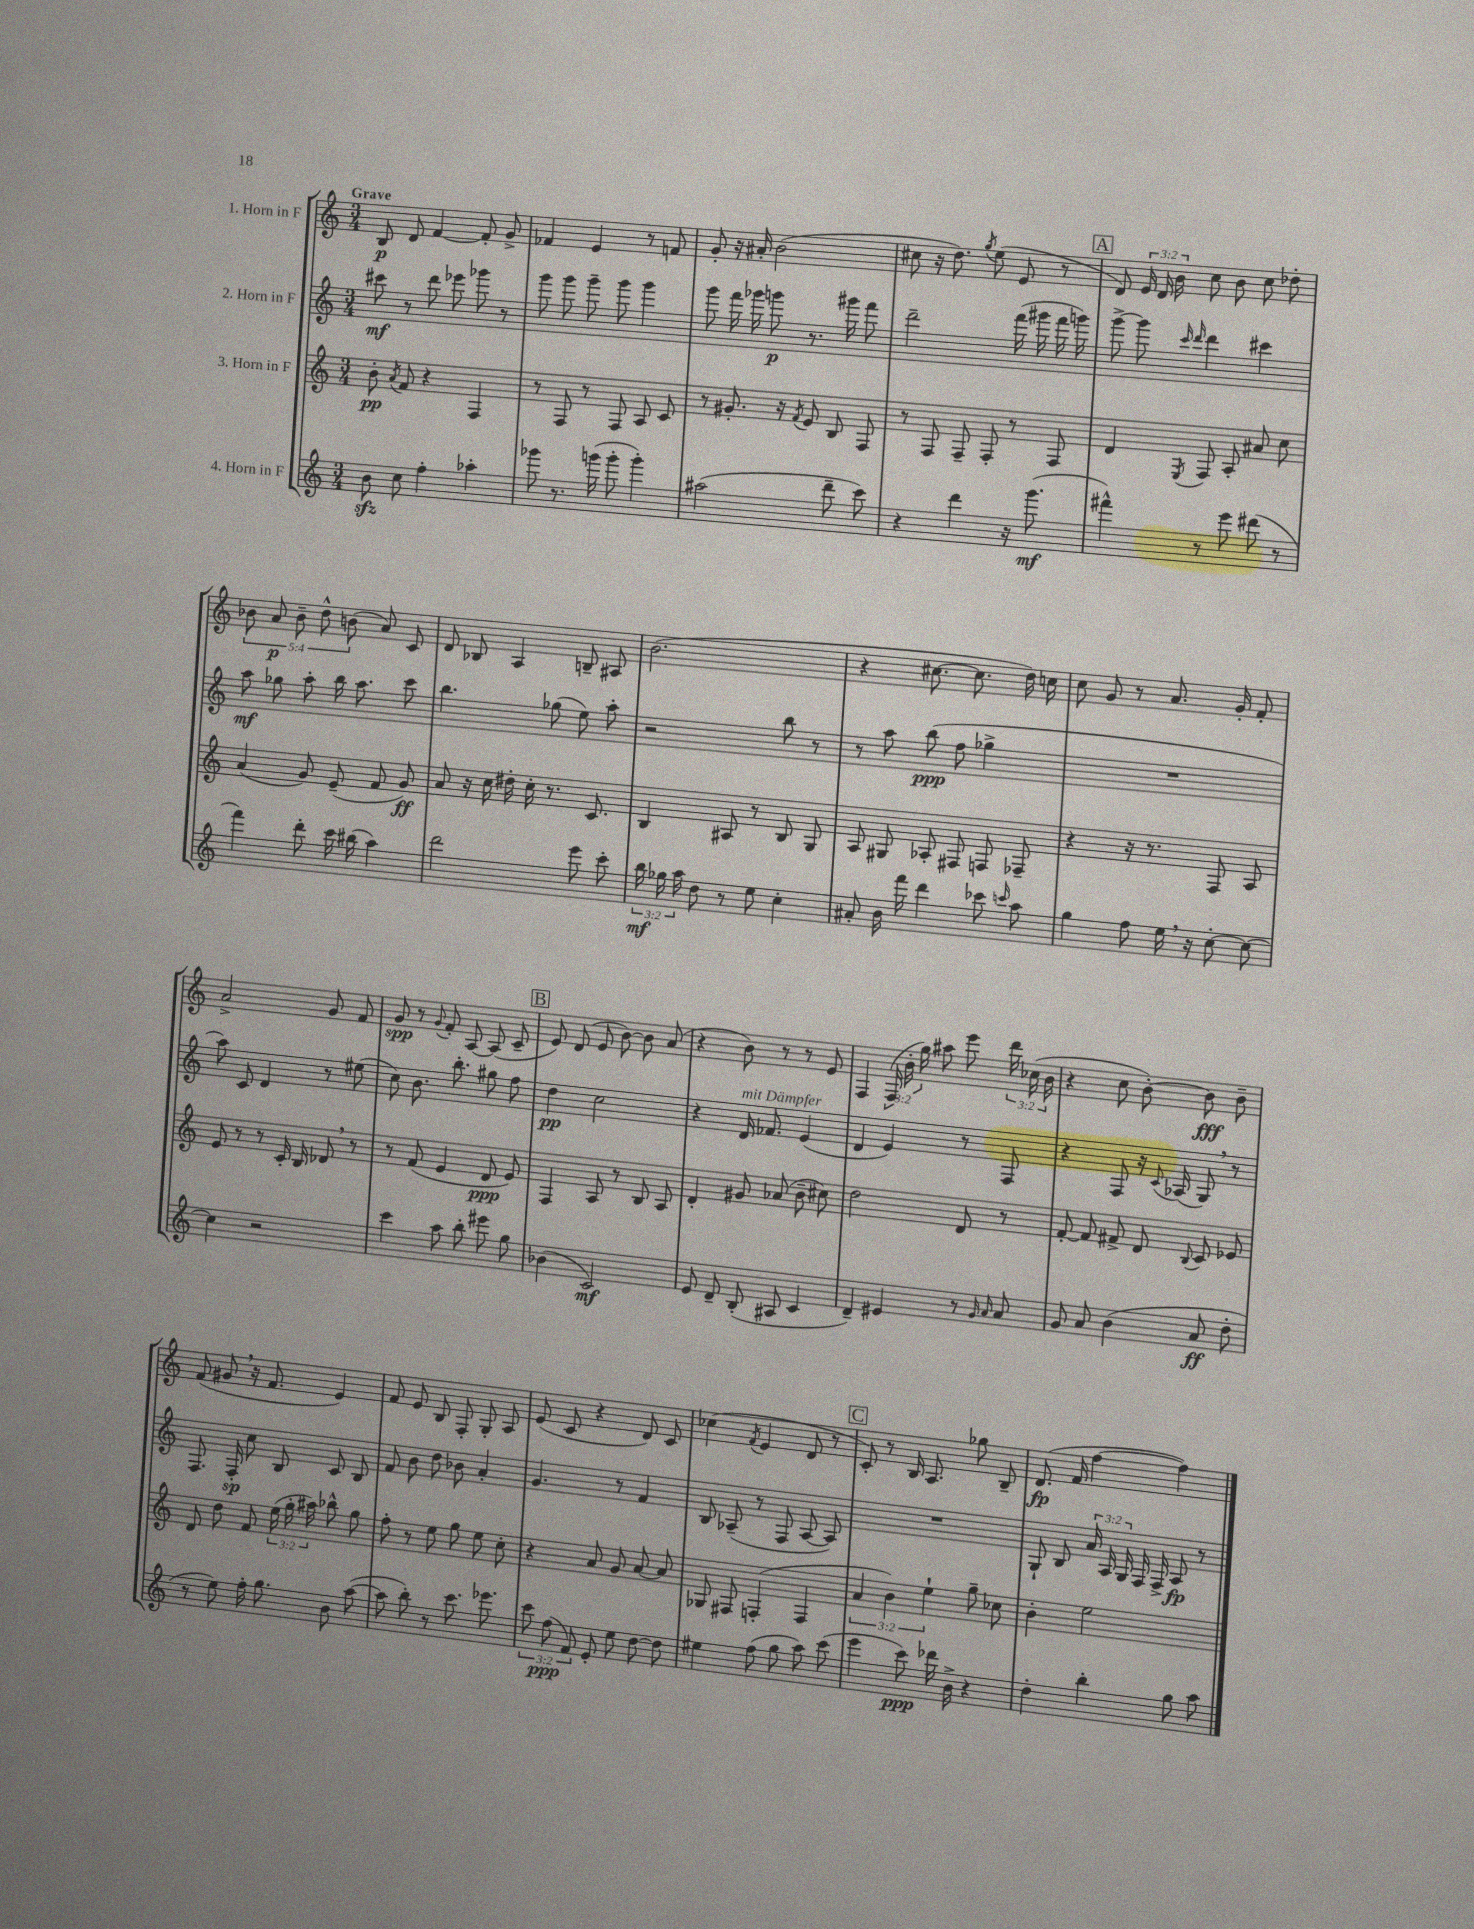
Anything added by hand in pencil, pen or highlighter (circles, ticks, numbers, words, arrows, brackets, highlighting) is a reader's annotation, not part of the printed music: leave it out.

**kern	**dynam	**kern	**dynam	**kern	**dynam	**kern	**dynam
*part4	*part4	*part3	*part3	*part2	*part2	*part1	*part1
*staff4	*staff4	*staff3	*staff3	*staff2	*staff2	*staff1	*staff1
*I"4. Horn in F	*	*I"3. Horn in F	*	*I"2. Horn in F	*	*I"1. Horn in F	*
*clefG2	*	*clefG2	*	*clefG2	*	*clefG2	*
*k[]	*	*k[]	*	*k[]	*	*k[]	*
*M3/4	*	*M3/4	*	*M3/4	*	*M3/4	*
=1	=1	=1	=1	=1	=1	=1	=1
!	!	!	!	!	!	!LO:TX:a:B:t=Grave	!
8bzz\	.	8b'\	pp	8ccc#X\	mf	8B/	p
.	.	8qa/	.	.	.	.	.
8cc\	.	8f/	.	8r	.	8d/	.
4ff'\	.	4r	.	8ddd\	.	[4f/	.
.	.	.	.	8eee-X\	.	.	.
4aa-X'\	.	4F/	.	8ggg-X\	.	8f'/]	.
.	.	.	.	8r	.	8g^/	.
=2	=2	=2	=2	=2	=2	=2	=2
8ggg-X\	.	8r	.	8ggg\	.	4f-X/	.
8.r	.	8F/	.	8ggg\	.	.	.
.	.	8r	.	8ggg~\	.	4e/	.
(16gggn\	.	.	.	.	.	.	.
8ggg'\	.	8F/	.	8ggg\	.	.	.
4ggg'\)	.	8A/	.	4ggg\	.	8r	.
.	.	8c/	.	.	.	8fn/	.
=3	=3	=3	=3	=3	=3	=3	=3
(2aa#X\	.	8r	.	8ggg\	.	8g'/	.
.	.	8.g#X'/	.	16fff\	.	16r	.
.	.	.	.	16ggg-X\	.	16a#X'/	.
.	.	.	.	8gggn\	p	(2b\	.
.	.	16r	.	.	.	.	.
.	.	8qf/	.	.	.	.	.
.	.	8e/	.	8.r	.	.	.
8ddd~\	.	8B/	.	.	.	.	.
.	.	.	.	16ggg#X\	.	.	.
8ccc\)	.	8F/	.	8fff\	.	.	.
=4	=4	=4	=4	=4	=4	=4	=4
4r	.	8r	.	2ddd~\	.	8cc#X\	.
.	.	8F/	.	.	.	16r	.
.	.	.	.	.	.	8.dd\)	.
4ddd\	.	8F~/	.	.	.	.	.
.	.	.	.	.	.	8qgg/	.
.	.	8F'/	.	.	.	(8ee\	.
16r	.	8r	.	(16fff\	.	8e/	.
(8.ggg\	mf	.	.	16ggg#X\	.	.	.
.	.	8F/	.	16fff\	.	8r	.
.	.	.	.	16gggn\)	.	.	.
!!LO:REH:place=s1:t=A
=5	=5	=5	=5	=5	=5	=5	=5
4fff#X^^\)	.	4d/	.	[8ggg^\	.	8d/)	.
.	.	.	.	8ggg\]	.	24e/	.
.	.	.	.	.	.	24d/	.
.	.	.	.	.	.	24b\	.
.	.	.	.	16qqccc/	.	.	.
.	.	8qE/	.	16qqddd/	.	.	.
8r	.	8F/	.	4ddd\	.	8cc\	.
8eee\	.	8A'/	.	.	.	8b\	.
(8ddd#X\	.	8a#X/	.	4ccc#X\	.	8cc\	.
8r	.	8cc\	.	.	.	8dd-X'\	.
!!LO:LB:g=z
=6	=6	=6	=6	=6	=6	=6	=6
4fff\)	.	(4a/	.	8aa\	mf	10b-X\	.
.	.	.	.	.	.	10a/	p
.	.	.	.	8gg-X\	.	.	.
.	.	.	.	.	.	10b-~\	.
8ddd'\	.	8g/)	.	8aa'\	.	.	.
.	.	.	.	.	.	10dd^^\	.
16ccc\	.	(8e~/	.	16bb\	.	.	.
.	.	.	.	.	.	(10bn\	.
(16bb#X\	.	.	.	8.aa\	.	.	.
4aa\)	.	8f/	.	.	.	8a/)	.
.	.	8g/)	ff	8ccc\	.	8c/	.
=7	=7	=7	=7	=7	=7	=7	=7
2ddd\	.	8a/	.	4.bb\	.	8d/	.
.	.	16r	.	.	.	8B-X/	.
.	.	16cc\	.	.	.	.	.
.	.	16dd#X'\	.	.	.	4A/	.
.	.	16cc'\	.	.	.	.	.
.	.	8.r	.	(8gg-X\	.	.	.
8eee\	.	.	.	8ee\)	.	8Bn~/	.
.	.	8.c/	.	.	.	.	.
8ccc'\	.	.	.	8aa'\	.	8A#X/	.
=8	=8	=8	=8	=8	=8	=8	=8
24bb\	mf	4B/	.	2r	.	(2.b\	.
24gg-X\	.	.	.	.	.	.	.
24aa\	.	.	.	.	.	.	.
8dd\	.	.	.	.	.	.	.
8r	.	8A#X/	.	.	.	.	.
8ee\	.	8r	.	.	.	.	.
4cc'\	.	8B/	.	8bb\	.	.	.
.	.	8G/	.	8r	.	.	.
=9	=9	=9	=9	=9	=9	=9	=9
8a#X'/	.	8A/	.	8r	.	4r	.
16b\	.	8G#X/	.	8aa\	.	.	.
16fff\	.	.	.	.	.	.	.
4ddd\	.	8A-X'/	.	(8bb\	ppp	[8.cc#X\	.
.	.	8F#X/	.	8ff\	.	.	.
.	.	.	.	.	.	8.cc#\]	.
8ccc-X\	.	8Fn/	.	4gg-X^\	.	.	.
16qqcccn/	.	.	.	.	.	.	.
8aa\	.	8F-X~/	.	.	.	16dd\)	.
.	.	.	.	.	.	16ccn\	.
=10	=10	=10	=10	=10	=10	=10	=10
4gg\	.	4r	.	2.r	.	8cc\	.
.	.	.	.	.	.	8g/	.
8ff\	.	16r	.	.	.	8r	.
.	.	8.r	.	.	.	.	.
16ee,\	.	.	.	.	.	8.a/	.
16r	.	.	.	.	.	.	.
[8cc'\	.	8F/	.	.	.	.	.
.	.	.	.	.	.	16g'/	.
8cc\_	.	8A/	.	.	.	8f'/	.
!!LO:LB:g=z
=11	=11	=11	=11	=11	=11	=11	=11
4cc\]	.	8e/	.	8aa\)	.	2a^/	.
.	.	8r	.	8c/	.	.	.
2r	.	8r	.	4d/	.	.	.
.	.	16c'/	.	.	.	.	.
.	.	16B/	.	.	.	.	.
.	.	8d-X,/	.	8r	.	8g/	.
.	.	8r	.	(8ee#X\	.	8f/	.
=12	=12	=12	=12	=12	=12	=12	=12
4ccc\	.	8r	.	8cc\)	.	8g/	spp
.	.	(8f/	.	8.b\	.	8r	.
.	.	.	.	.	.	8qqg/	.
8aa\	.	4e/	.	.	.	8f'/	.
.	.	.	.	8.bb'\	.	.	.
8bb'\	.	.	.	.	.	[8A/	.
8eee#X\	.	8d/	ppp	8gg#X\	.	(8A/]	.
8gg\	.	8e/)	.	8ff\	.	8c~/	.
!!LO:REH:place=s1:t=B
=13	=13	=13	=13	=13	=13	=13	=13
(4b-X\	.	4F/	.	4dd\	pp	8e/)	.
.	.	.	.	.	.	(8d/	.
2c/)	mf	8A/	.	2cc\	.	8e/	.
.	.	8r	.	.	.	[8b\)	.
.	.	8B/	.	.	.	8b\]	.
.	.	8A/	.	.	.	(8a/	.
=14	=14	=14	=14	=14	=14	=14	=14
8e/	.	4d'/	.	4r	.	4r	.
8d~/	.	.	.	.	.	.	.
!	!	!	!	!LO:TX:a:i:t=mit Dämpfer	!	!	!
(8B'/	.	8g#X/	.	16d/	.	8b\)	.
.	.	.	.	8.f-X/	.	.	.
8A#X/	.	(8a-X/	.	.	.	8r	.
4c/	.	8b~\	.	(4e/	.	8r	.
.	.	8cc#X\)	.	.	.	8e/	.
=15	=15	=15	=15	=15	=15	=15	=15
4d~/)	.	2dd\	.	4d/	.	4F/	.
4e#X/	.	.	.	4e/)	.	(24F/	.
.	.	.	.	.	.	24b'\	.
.	.	.	.	.	.	24gg\)	.
.	.	.	.	.	.	8aa#X\	.
8r	.	8d/	.	8r	.	8eee\	.
16qqg/	.	.	.	.	.	.	.
16qqa/	.	.	.	.	.	.	.
8a/	.	8r	.	8F/	.	24ddd\	.
.	.	.	.	.	.	(24cc-X\	.
.	.	.	.	.	.	24b\	.
=16	=16	=16	=16	=16	=16	=16	=16
8g/	.	[8f'/	.	4r	.	4r	.
8a/	.	8f/]	.	.	.	.	.
(4b\	.	8f#X^/	.	8F/	.	8cc\	.
.	.	8d/	.	16r	.	[8b'\)	.
.	.	.	.	8qqc/	.	.	.
.	.	.	.	(16A-X/	.	.	.
.	.	8qqB/	.	.	.	.	.
8a/	ff	8c/	.	8G,/)	.	8b\]	fff
8dd'\	.	8e-X/	.	8r	.	8b~\	.
!!LO:LB:g=z
=17	=17	=17	=17	=17	=17	=17	=17
8r	.	8d/	.	8.F/	.	(8f/	.
8ee\)	.	8dd\	.	.	.	8g#X,/	.
.	.	.	.	16F'/	sp	.	.
16ff'\	.	8f/	.	8cc\	.	16r	.
8.gg\	.	.	.	.	.	8.f/	.
.	.	(24ee\	.	8B/	.	.	.
.	.	24gg'\	.	.	.	.	.
.	.	24aa#X\)	.	.	.	.	.
8b\	.	8bb-X^^\	.	8c/	.	4e/)	.
([8aa\	.	8gg\	.	8B/	.	.	.
=18	=18	=18	=18	=18	=18	=18	=18
8aa\]	.	8ff'\	.	8f/	.	8f/	.
8bb'\)	.	8r	.	8b\	.	8e/	.
8r	.	8ee\	.	8dd\	.	8B/	.
8.ccc\	.	8gg\	.	8b-X\	.	8F'/	.
.	.	8ee\	.	4a'/	.	8G'/	.
8.eee-X\	.	.	.	.	.	.	.
.	.	8cc'\	.	.	.	8A/	.
=19	=19	=19	=19	=19	=19	=19	=19
12ccc\	.	4r	.	4.g/	.	(8e/	.
(12ff\	ppp	.	.	.	.	.	.
.	.	.	.	.	.	8c/	.
12f/)	.	.	.	.	.	.	.
8e'/	.	8a/	.	.	.	4r	.
8ee\	.	8g/	.	8r	.	.	.
[8dd\	.	[8a/	.	4f/	.	8d/)	.
8dd\]	.	8a/]	.	.	.	8c/	.
=20	=20	=20	=20	=20	=20	=20	=20
4ee#X\	.	8G-X/	.	8B/	.	(4cc-X\	.
.	.	8F#X/	.	(8A-X~/	.	.	.
.	.	.	.	.	.	8qf/	.
(8ff\	.	(4Fn'/	.	8r	.	4e/	.
8gg\	.	.	.	8F/	.	.	.
8aa\)	.	4F/	.	[8A-/	.	8d/	.
(8ccc\	.	.	.	8A-/])	.	8r	.
!!LO:REH:place=s1:t=C
=21	=21	=21	=21	=21	=21	=21	=21
4eee\	.	6a/	.	2.r	.	8c'/)	.
.	.	.	.	.	.	8r	.
.	.	6b\)	.	.	.	.	.
8ccc\)	ppp	.	.	.	.	16B/	.
.	.	.	.	.	.	8.A/	.
.	.	6ee`\	.	.	.	.	.
16ddd-X\	.	.	.	.	.	.	.
16b^\	.	.	.	.	.	.	.
4r	.	8gg~\	.	.	.	8gg-X\	.
.	.	8cc-X\	.	.	.	8B~/	.
=22	=22	=22	=22	=22	=22	=22	=22
4dd'\	.	4b'\	.	8G`/	.	(8.d/	fp
.	.	.	.	8B/	.	.	.
.	.	.	.	.	.	16f/	.
4bb'\	.	2ee\	.	24a/	.	[4ff\	.
.	.	.	.	24A/	.	.	.
.	.	.	.	24G/	.	.	.
.	.	.	.	16F/	.	.	.
.	.	.	.	16F^/	.	.	.
8gg\	.	.	.	8A/	fp	4ff\])	.
8aa\	.	.	.	8r	.	.	.
==	==	==	==	==	==	==	==
*-	*-	*-	*-	*-	*-	*-	*-
